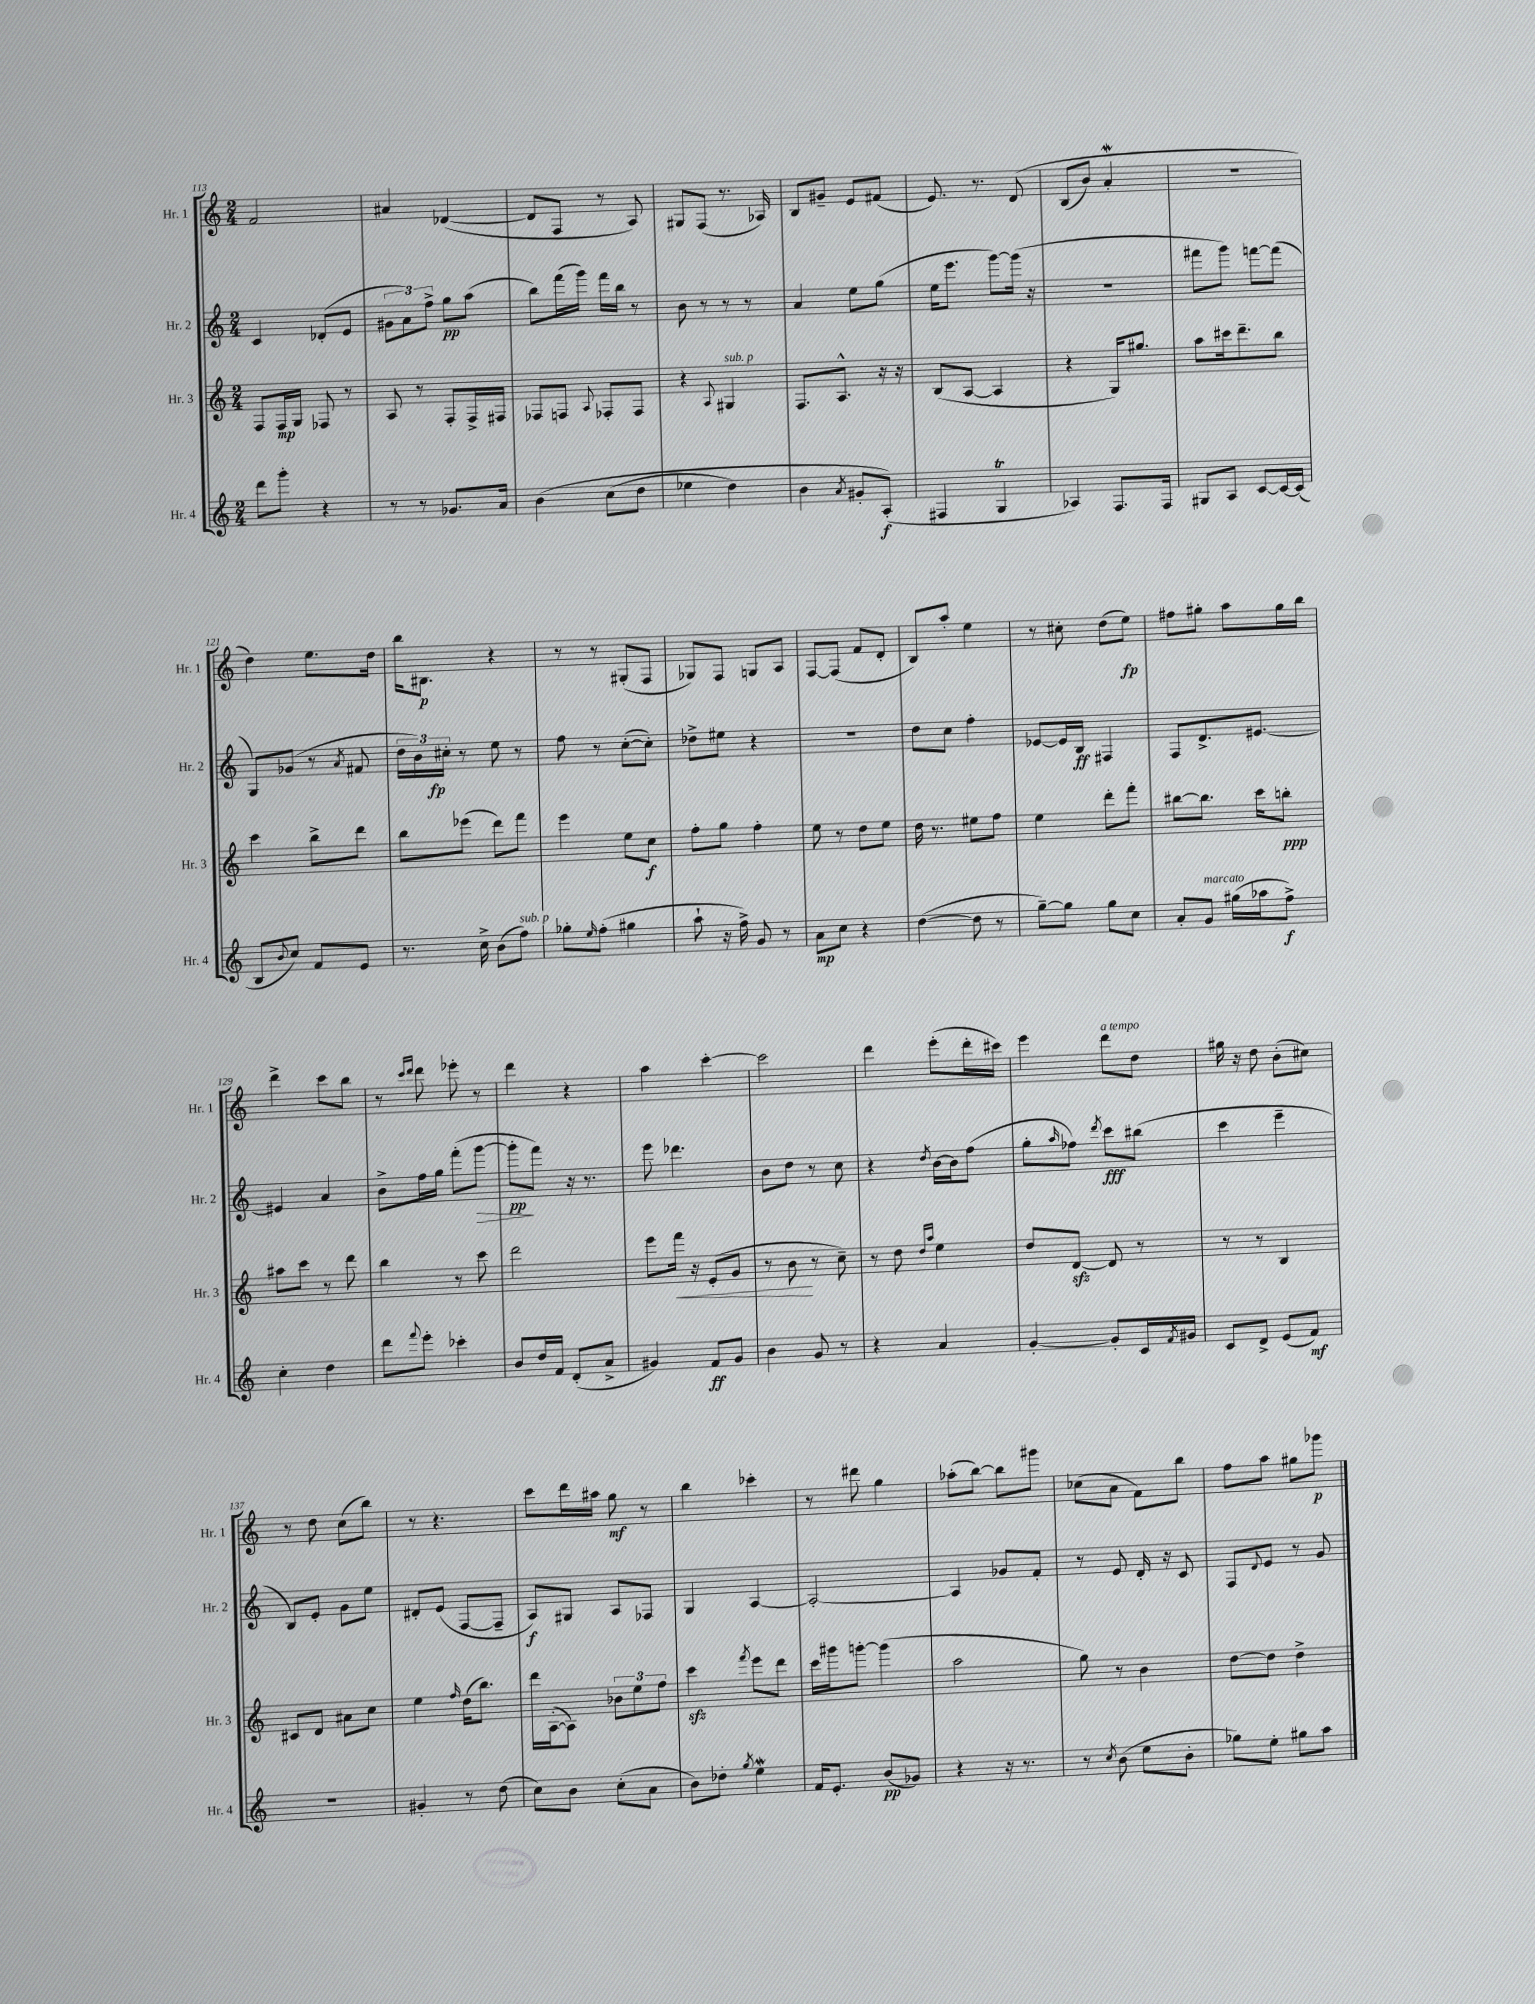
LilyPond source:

<<
\new StaffGroup <<
\new Staff = "s0" \with { instrumentName = "Hr. 1" shortInstrumentName = "Hr. 1" } {
    \clef treble \key c \major \numericTimeSignature \time 2/4
    f'2 |
    ais'4 des'4~( |
    des'8 f8 r8 a8) |
    gis8 f8( r8. aes16) |
    b8 gis'8-- e'8 fis'8( |
    e'8.) r8. d'8\( |
    b8( b'8) a'4-.\mordent |
    r2 |
    d''4\) e''8. d''16 |
    b''16 bis8.\p r4 |
    r8 r8 gis8-.( f8 |
    ges8) f8 g8 a8 |
    f8~ f8( f'8 d'8-. |
    b8) a''8-. e''4 |
    r8 cis''8-. d''8( e''8\fp) |
    fis''8 gis''8-. a''8 gis''16 b''16 |
    d'''4-> c'''8 b''8 |
    r8 \grace { c'''16 d'''16 } d'''8 ees'''8-. r8 |
    d'''4 r4 |
    a''4 c'''4~-. |
    c'''2 |
    d'''4 e'''8-.( d'''16-. cis'''16) |
    e'''4 d'''8^\markup { \italic "a tempo" } d''8 |
    gis''16 r16 d''8 b'8-.( cis''8) |
    r8 d''8 c''8( b''8) |
    r8 r4. |
    c'''8 d'''16 ais''16 g''8\mf r8 |
    b''4 ces'''4-. |
    r8 dis'''8 g''4 |
    aes''8-.( b''8~) b''8 gis'''8 |
    ces''8( a'8 f'8) b''8 |
    f''8 a''8 gis''8 ges'''8\p \bar "|." |
}
\new Staff = "s1" \with { instrumentName = "Hr. 2" shortInstrumentName = "Hr. 2" } {
    \clef treble \key c \major \numericTimeSignature \time 2/4
    c'4 des'8-.( e'8 |
    \tuplet 3/2 { gis'8 a'8) f''8-> } g''8\pp a''8( |
    b''8) f'''16( g'''16) f'''16 b''16 r8 |
    b'8 r8 r8 r8 |
    a'4 e''8 g''8( |
    e''16 e'''8. g'''8~) g'''16( r16 |
    R2 |
    fis'''8 g'''8) f'''8~ f'''8( |
    g8) ges'8( r8 \acciaccatura { a'8 } fis'8 |
    \tuplet 3/2 { d''16 b'16) cis''16-.\fp } r8 e''8 r8 |
    f''8 r8 c''8~-.( c''8-.) |
    des''8-> eis''8 r4 |
    R2 |
    d''8 c''8 f''4-. |
    ees'8~ ees'16 b16\ff fis4 |
    f8 d'8.-> eis'8.~ |
    eis'4 a'4 |
    b'8-> f''16 g''16 f'''8-.( g'''8~\> |
    g'''8-.\pp\! f'''8) r16 r8. |
    e'''8 des'''4. |
    b'8 d''8 r8 c''8 |
    r4 \acciaccatura { d''8 } b'16~ b'16 f''8( |
    g''8-. \grace { a''16 } fes''8) \acciaccatura { d'''8 } c'''8\fff bis''8( |
    c'''4 e'''4-- |
    b8) e'8-. g'8 e''8 |
    dis'8-. e'8( f8~ f8-- |
    a8\f) gis8 a8 fes8 |
    g4 a4~ |
    a2~-. |
    a4 ges'8 f'8-. |
    r8 e'8 d'16-. r16 c'8 |
    f8 \appoggiatura { d'8 } e'8 r8 g'8 \bar "|." |
}
\new Staff = "s2" \with { instrumentName = "Hr. 3" shortInstrumentName = "Hr. 3" } {
    \clef treble \key c \major \numericTimeSignature \time 2/4
    f8 f16\mp g16 fes8 r8 |
    a8 r8 f8-. f16-> fis16 |
    fes8 f8 \appoggiatura { a8 } fes8-. fes8 |
    r4 \appoggiatura { a8 } gis4^\markup { \italic "sub. p" } |
    f8. a8.-^ r16 r16 |
    b8( a8~ a4 |
    r4 g16) gis''8. |
    a''8 cis'''16 d'''8.-- b''8 |
    c'''4 b''8-> d'''8 |
    b''8 ees'''8( d'''8) f'''8 |
    e'''4 e''8 c''8\f |
    f''8-. g''8 f''4-. |
    e''8 r8 d''8 e''8 |
    d''16 r8. eis''8 f''8 |
    e''4 d'''8-. f'''8-. |
    bis''8~ bis''8. c'''16 b''8-.\ppp |
    ais''8 c'''8 r8 d'''8 |
    b''4 r8 c'''8 |
    d'''2 |
    e'''8 f'''16\< r16 e'8-.( g'8 |
    r8 b'8\! r8 c''8--) |
    r8 d''8 \grace { d''16 a''16 } e''4 |
    d''8 d'8~\sfz d'8 r8 |
    r8 r8 b4 |
    cis'8 d'8 ais'8 c''8 |
    e''4 \grace { f''16 } d''16( b''8.) |
    d'''16 a16~-.( a8) \tuplet 3/2 { bes'8 e''8 f''8 } |
    c'''4\sfz \acciaccatura { f'''8 } e'''8 d'''8 |
    c'''16 gis'''16 g'''8~-. g'''4( |
    a''2 |
    g''8) r8 b'4 |
    d''8~ d''8 d''4-> \bar "|." |
}
\new Staff = "s3" \with { instrumentName = "Hr. 4" shortInstrumentName = "Hr. 4" } {
    \clef treble \key c \major \numericTimeSignature \time 2/4
    d'''8 g'''8-. r4 |
    r8 r8 ges'8. a'16 |
    b'4\( c''8( d''8 |
    ees''4 d''4) |
    b'4 \acciaccatura { a'8 } gis'8-. a8-.\f(\) |
    fis4 g4\trill |
    aes4) f8. f16 |
    gis8 a8 c'8~ c'16~ c'16( |
    b8 \appoggiatura { b'8 } c''8) f'8 e'8 |
    r8. c''16-> b'8( f''8^\markup { \italic "sub. p" }) |
    ges''8-. \grace { e''16 } f''8-.( gis''4 |
    a''8-! r16 f''16->) g'8 r8 |
    a'8\mp c''8 r4 |
    d''4~( d''8 r8 |
    g''8~--) g''8 g''8 c''8 |
    a'8-. g'8^\markup { \italic "marcato" } gis''16( aes''16 f''8->\f) |
    c''4-. d''4 |
    d'''8 \appoggiatura { f'''8 } e'''8-. ces'''4-. |
    b'8 d''16 f'16 d'8-.( a'8-> |
    gis'4) f'8\ff gis'8 |
    b'4 g'8 r8 |
    r4 a'4 |
    g'4~-. g'8-. c'16 \acciaccatura { f'8 } gis'16 |
    c'8 d'8-> e'8( f'8\mf) |
    r2 |
    gis'4-. r8 d''8( |
    c''8) b'8 c''8-.( a'8 |
    b'8) des''8-. \acciaccatura { g''8 } e''4\mordent |
    f'16 e'8.-. b'8\pp( ges'8) |
    r4 r16 r8. |
    r8 \acciaccatura { c''8 } b'8( e''8 b'8-. |
    ges''8) e''8-. gis''8 a''8 \bar "|." |
}
>>
>>
\layout { \context { \Score currentBarNumber = #113 } }
